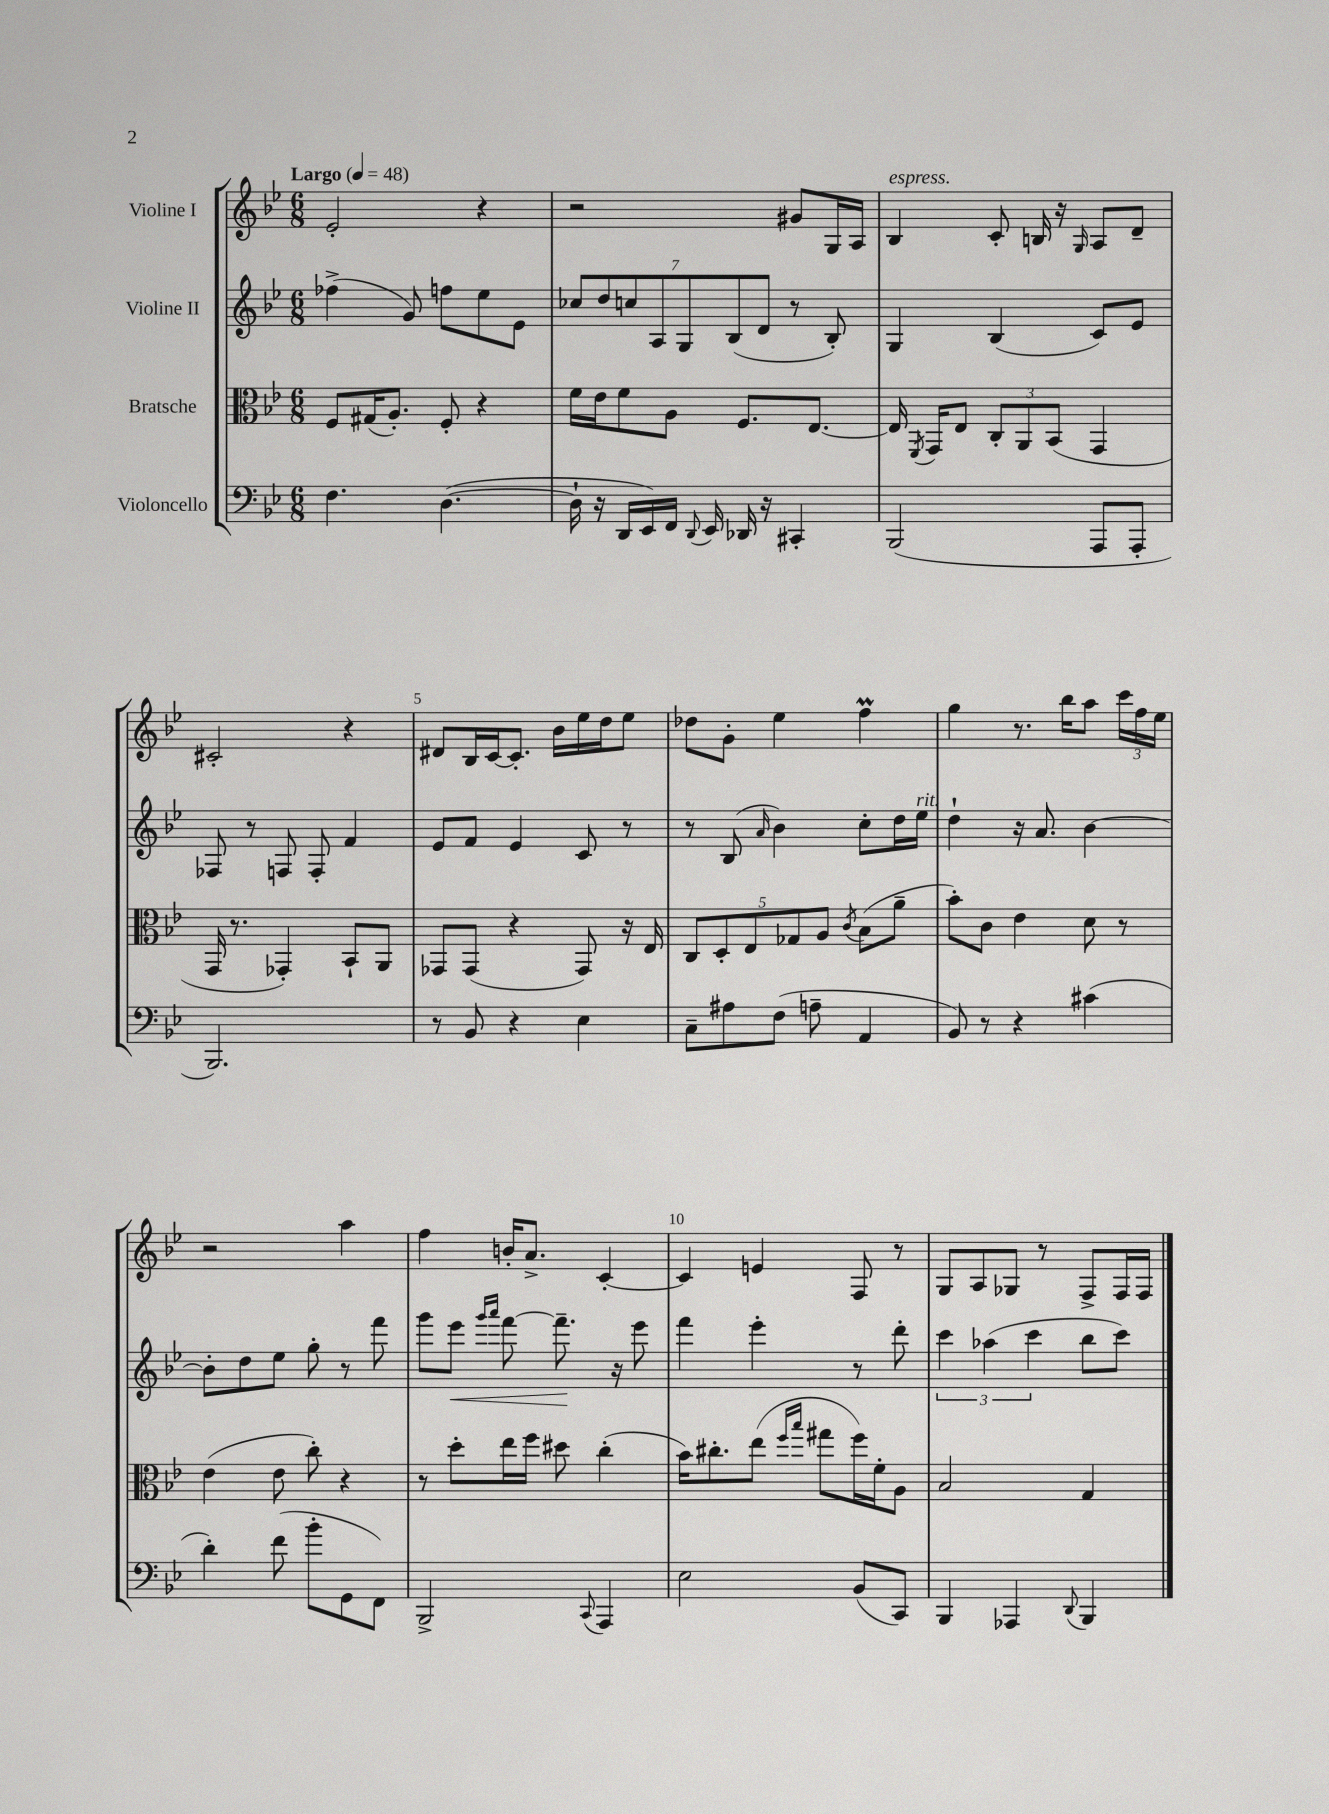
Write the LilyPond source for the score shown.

<<
\new StaffGroup <<
\new Staff = "s0" \with { instrumentName = "Violine I" } {
    \clef treble \key bes \major \numericTimeSignature \time 6/8 \tempo "Largo" 4 = 48
    \autoBeamOff ees'2-. r4 |
    r2 gis'8[ g16 a16] |
    bes4^\markup { \italic "espress." } c'8-. b16 r16 \grace { g16 } a8[ d'8]-- |
    cis'2-. r4 |
    dis'8[ bes16 c'16~ c'8.]-. bes'16[ ees''16 d''16 ees''8] |
    des''8[ g'8]-. ees''4 f''4\prall |
    g''4 r8. bes''16[ a''8] \tuplet 3/2 { c'''16[ f''16 ees''16] } |
    r2 a''4 |
    f''4 b'16[-. a'8.]-> c'4~-. |
    c'4 e'4 f8 r8 |
    g8[ a8 ges8] r8 f8[-> f16 f16] \bar "|." |
}
\new Staff = "s1" \with { instrumentName = "Violine II" } {
    \clef treble \key bes \major \numericTimeSignature \time 6/8
    \autoBeamOff fes''4->( g'8) f''8[ ees''8 ees'8] |
    \tuplet 7/4 { ces''8[ d''8 c''8 a8 g8 bes8( d'8] } r8 bes8-.) |
    g4 bes4( c'8[) ees'8] |
    fes8 r8 f8 f8-. f'4 |
    ees'8[ f'8] ees'4 c'8 r8 |
    r8 bes8( \grace { a'16 } bes'4) c''8[-. d''16 ees''16]^\markup { \italic "rit." } |
    d''4-! r16 a'8. bes'4~ |
    bes'8[-. d''8 ees''8] g''8-. r8 f'''8 |
    g'''8[ ees'''8]\< \grace { g'''16[ a'''16] } f'''8~ f'''8.--\! r16 ees'''8 |
    f'''4 ees'''4-. r8 d'''8-. |
    \tuplet 3/2 { c'''4 aes''4( c'''4 } bes''8[ c'''8]) \bar "|." |
}
\new Staff = "s2" \with { instrumentName = "Bratsche" } {
    \clef alto \key bes \major \numericTimeSignature \time 6/8
    \autoBeamOff f8[ gis16( a8.]-.) f8-. r4 |
    f'16[ ees'16 f'8 a8] f8.[ ees8.]~ |
    ees16 \acciaccatura { f,8 } g,16[ ees8] \tuplet 3/2 { c8[-. a,8 bes,8]( } g,4 |
    g,16 r8. ges,4-.) bes,8[-! a,8] |
    ges,8[ ges,8]( r4 ges,8) r16 ees16 |
    \tuplet 5/4 { c8[ d8-. ees8 ges8 a8] } \acciaccatura { c'8 } bes8[( a'8]-- |
    bes'8[-.) c'8] ees'4 d'8 r8 |
    ees'4( ees'8 c''8-.) r4 |
    r8 d''8[-. ees''16 f''16] dis''8 c''4-.( |
    bes'16[) cis''8.-. ees''8]( \grace { f''16[ bes''16] } gis''8[ f''16) f'16-. a8] |
    bes2 g4 \bar "|." |
}
\new Staff = "s3" \with { instrumentName = "Violoncello" } {
    \clef bass \key bes \major \numericTimeSignature \time 6/8
    \autoBeamOff f4. d4.~( |
    d16-! r16 d,16[ ees,16) f,16] \appoggiatura { d,8 } ees,16 des,16 r16 cis,4-. |
    bes,,2( a,,8[ a,,8]-. |
    bes,,2.) |
    r8 bes,8 r4 ees4 |
    c8[-- ais8 f8]( a8-- a,4 |
    bes,8) r8 r4 cis'4( |
    d'4-.) f'8( bes'8[-. g,8 f,8]) |
    bes,,2-> \appoggiatura { c,8 } a,,4 |
    ees2 bes,8[( c,8]) |
    bes,,4 aes,,4 \appoggiatura { d,8 } bes,,4 \bar "|." |
}
>>
>>
\layout { \context { \Score \override BarNumber.break-visibility = ##(#f #t #t) barNumberVisibility = #(every-nth-bar-number-visible 5) } }
